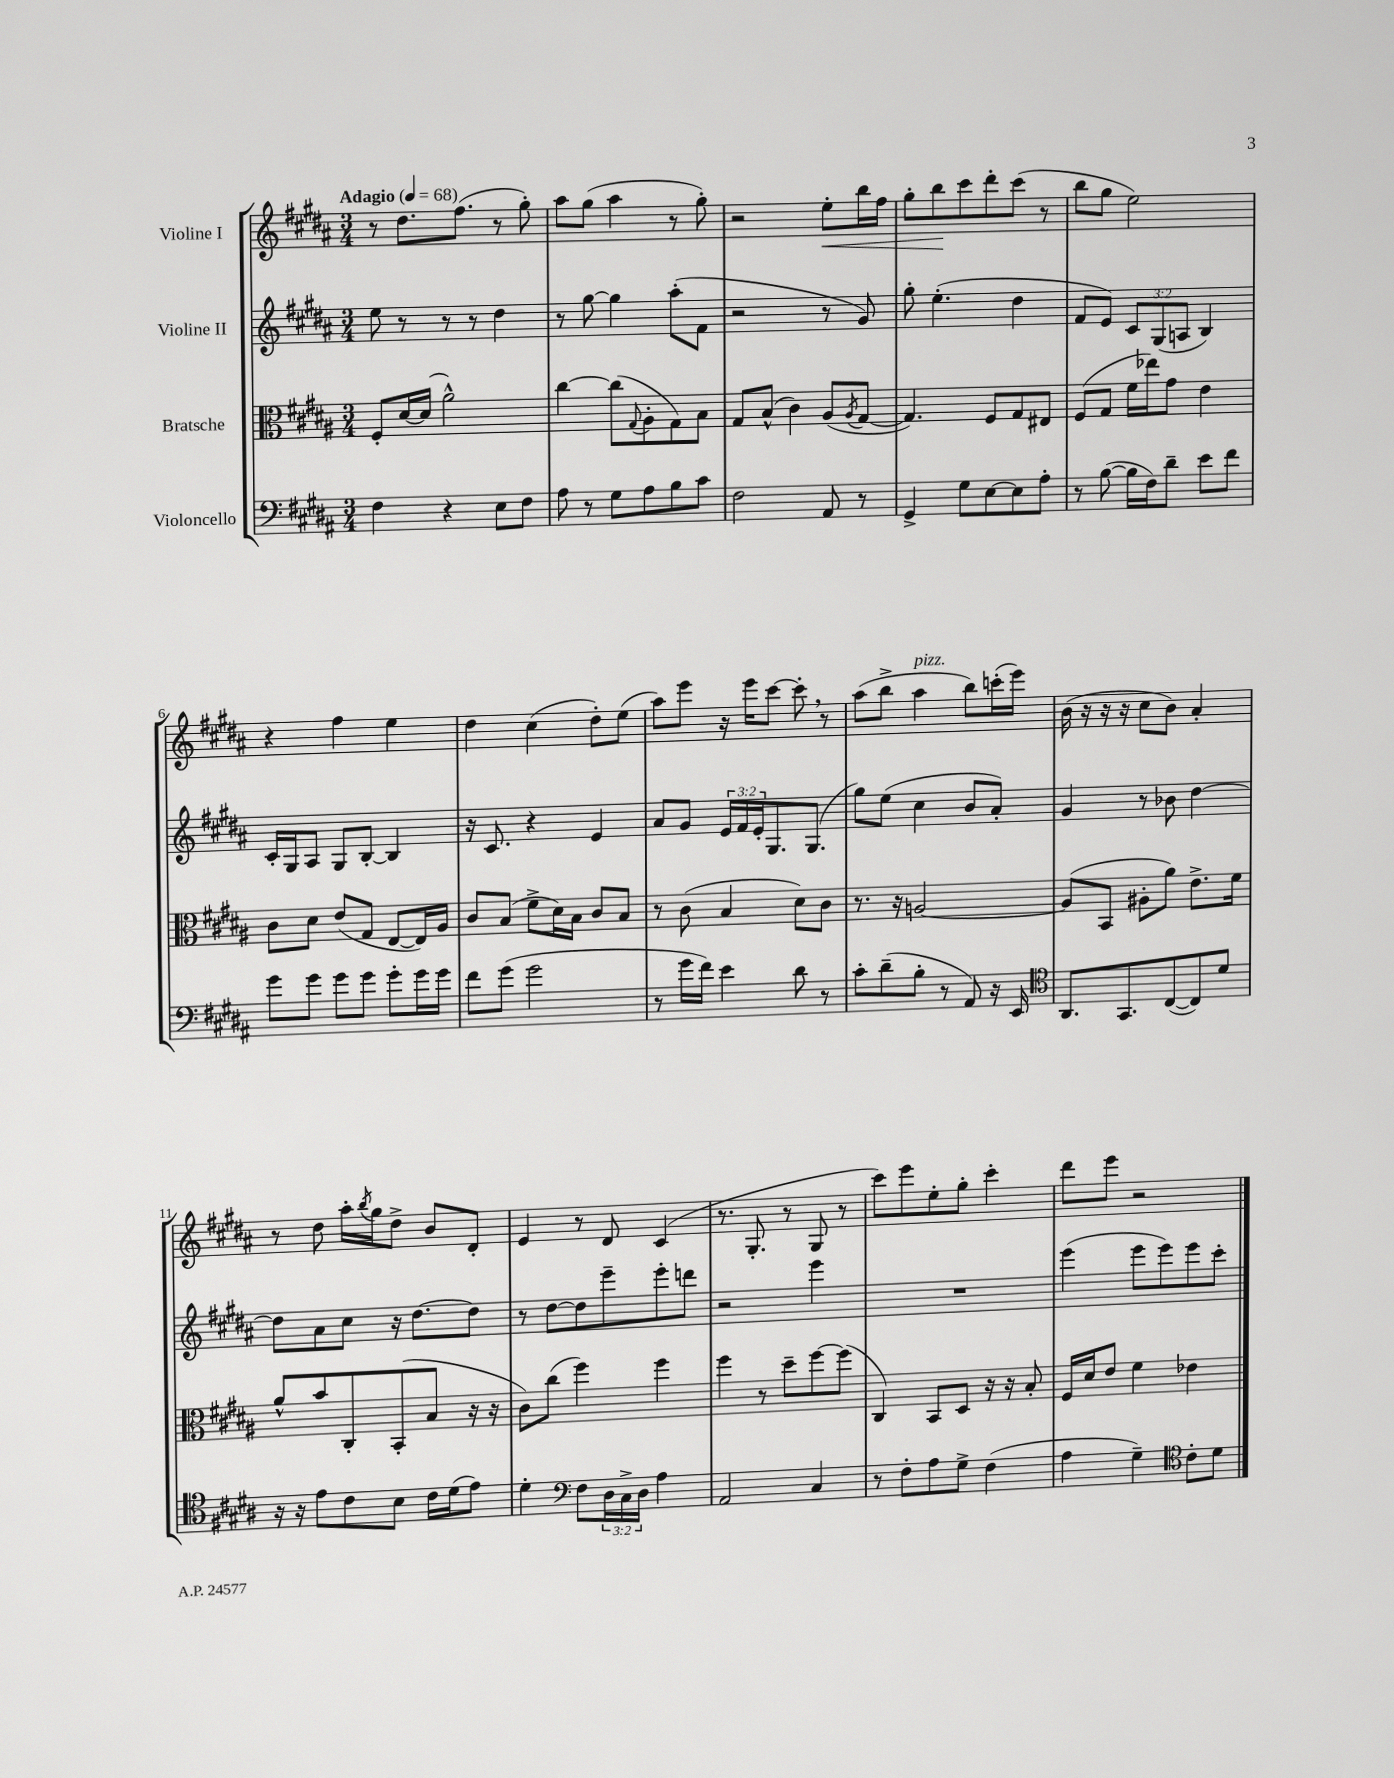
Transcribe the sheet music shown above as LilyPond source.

<<
\new StaffGroup <<
\new Staff = "s0" \with { instrumentName = "Violine I" } {
    \clef treble \key b \major \numericTimeSignature \time 3/4 \tempo "Adagio" 4 = 68
    r8 dis''8. fis''8.( r8 gis''8-.) |
    ais''8 gis''8( ais''4 r8 gis''8-.) |
    r2 e''8-.\< b''16 fis''16 |
    gis''8-. b''8\! cis'''8 dis'''8-. cis'''8( r8 |
    b''8 gis''8 e''2) |
    r4 fis''4 e''4 |
    dis''4 cis''4( dis''8-.) e''8( |
    ais''8) e'''8 r16 e'''16 cis'''8~ cis'''8-. \breathe r8 |
    ais''8( b''8-> ais''4^\markup { \italic "pizz." } b''8) c'''16-.( e'''16) |
    b'16( r16 r16 r16 cis''8 b'8) ais'4-. |
    r8 dis''8 ais''16-. \acciaccatura { b''8 } gis''16 dis''8-> b'8 dis'8-. |
    e'4 r8 dis'8 cis'4( |
    r8. gis8.-. r8 gis8 r8 |
    cis'''8) e'''8 e''8-. gis''8-. cis'''4-. |
    dis'''8 e'''8 r2 \bar "|." |
}
\new Staff = "s1" \with { instrumentName = "Violine II" } {
    \clef treble \key b \major \numericTimeSignature \time 3/4 \override Staff.TupletNumber.text = #tuplet-number::calc-fraction-text
    e''8 r8 r8 r8 dis''4 |
    r8 gis''8~ gis''4 ais''8-.( fis'8 |
    r2 r8 gis'8) |
    gis''8-. e''4.-.( dis''4 |
    fis'8 e'8) \tuplet 3/2 { cis'8 gis8( a8 } b4) |
    cis'16-. gis16 ais8 gis8 b8~-. b4 |
    r16 cis'8. r4 e'4 |
    ais'8 gis'8 \tuplet 3/2 { e'16 fis'16 e'16-. } gis8. gis8.( |
    gis''8) e''8( cis''4 b'8 ais'8-.) |
    gis'4 r8 bes'8 dis''4~ |
    dis''8 ais'8 cis''8 r16 dis''8.~ dis''8 |
    r8 dis''8~ dis''8 e'''8-- e'''8-. d'''8 |
    r2 e'''4 |
    R2. |
    e'''4( e'''8 e'''8) e'''8 cis'''8-. \bar "|." |
}
\new Staff = "s2" \with { instrumentName = "Bratsche" } {
    \clef alto \key b \major \numericTimeSignature \time 3/4
    fis8-. dis'16~ dis'16( ais'2-^) |
    cis''4~ cis''8( \appoggiatura { gis8 } ais8-. gis8) b8 |
    gis8 b8-^( cis'4) ais8( \acciaccatura { ais8 } gis8~ |
    gis4.) fis8 gis8 eis8 |
    fis8( gis8 fis'16 ees''16) gis'8 e'4 |
    cis'8 dis'8 e'8( gis8 e8~ e16) ais16 |
    cis'8 b8( fis'8-> dis'16) b16 cis'8 b8 |
    r8 cis'8( b4 dis'8) cis'8 |
    r8. r16 a2~ |
    a8( b,8 ais8-. ais'8) e'8.-> fis'16 |
    ais'8-^ b'8 cis8-. b,8-.( b8 r16 r16 |
    cis'8) cis''8( fis''4) fis''4 |
    fis''4 r8 dis''8-- fis''8~ fis''8( |
    cis4) b,8 dis8 r16 r16 b8-. |
    fis16 dis'16 e'8 fis'4 ees'4 \bar "|." |
}
\new Staff = "s3" \with { instrumentName = "Violoncello" } {
    \clef bass \key b \major \numericTimeSignature \time 3/4 \override Staff.TupletNumber.text = #tuplet-number::calc-fraction-text
    fis4 r4 e8 fis8 |
    ais8 r8 gis8 ais8 b8 cis'8 |
    fis2 ais,8 r8 |
    gis,4-> gis8 e8~ e8 ais8-. |
    r8 b8~( b16 fis16) dis'8-- e'8 fis'8 |
    gis'8 gis'8 gis'8 gis'8 gis'8-. gis'16 gis'16 |
    fis'8 gis'8( gis'2 |
    r8 gis'16 fis'16) e'4 dis'8 r8 |
    cis'8-. dis'8--( b8-. r8 ais,8) r16 e,16 |
    \clef tenor ais,8. gis,8. cis8~( cis8) dis'8 |
    r16 r16 e'8 cis'8 b8 cis'16 dis'16( e'8) |
    dis'4-. \clef bass fis8 \tuplet 3/2 { dis16 cis16-> dis16 } ais4 |
    ais,2 cis4 |
    r8 fis8-. ais8 gis8-> fis4( |
    ais4 gis4--) \clef tenor cis'8-. dis'8 \bar "|." |
}
>>
>>
